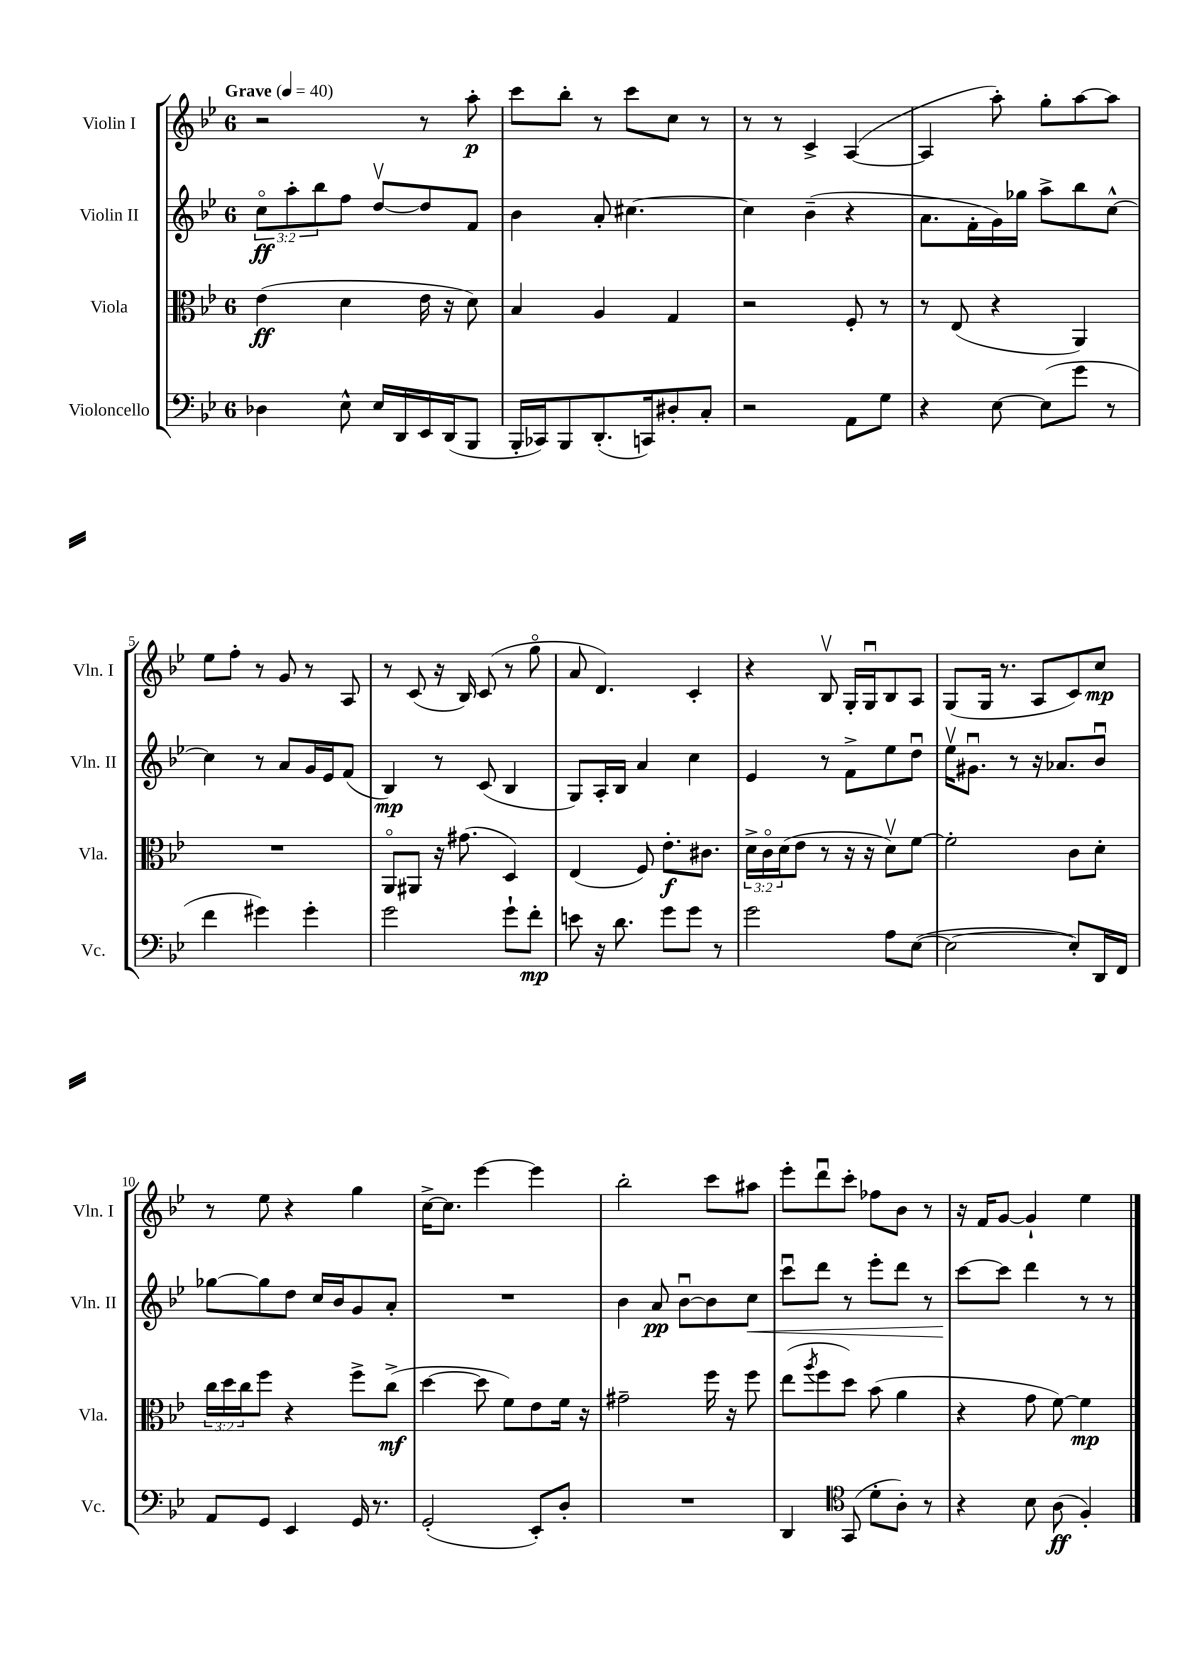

**kern	**dynam	**kern	**dynam	**kern	**dynam	**kern	**dynam
*part4	*part4	*part3	*part3	*part2	*part2	*part1	*part1
*staff4	*staff4	*staff3	*staff3	*staff2	*staff2	*staff1	*staff1
*I"Violoncello	*	*I"Viola	*	*I"Violin II	*	*I"Violin I	*
*I'Vc.	*	*I'Vla.	*	*I'Vln. II	*	*I'Vln. I	*
*clefF4	*	*clefC3	*	*clefG2	*	*clefG2	*
*k[b-e-]	*	*k[b-e-]	*	*k[b-e-]	*	*k[b-e-]	*
*M6/8	*	*M6/8	*	*M6/8	*	*M6/8	*
*MM40	*	*MM40	*	*MM40	*	*MM40	*
=1	=1	=1	=1	=1	=1	=1	=1
!	!	!	!	!	!	!LO:TX:a:B:t=Grave	!
4D-X\	.	(4e-\	ff	12cc\L	ff	2r	.
.	.	.	.	12aa'\	.	.	.
.	.	.	.	12bb-\	.	.	.
8E-^^\	.	4d\	.	8ff\J	.	.	.
16E-/LL	.	.	.	[8ddv/L	.	.	.
16DD/	.	.	.	.	.	.	.
16EE-/	.	16e-\	.	8dd/]	.	8r	.
(16DD/J	.	16r	.	.	.	.	.
8BBB-/J	.	8d\)	.	8f/J	.	8aa'\	p
=2	=2	=2	=2	=2	=2	=2	=2
16BBB-'/LL	.	4B-/	.	4b-\	.	8ccc\L	.
16CC-X/J)	.	.	.	.	.	.	.
8BBB-/	.	.	.	.	.	8bb-'\J	.
(8.DD'/	.	4A/	.	8a'/	.	8r	.
.	.	.	.	[4.cc#X\	.	8ccc\L	.
16CCn/k)	.	.	.	.	.	.	.
8D#X'/	.	4G/	.	.	.	8cc\J	.
8C'/J	.	.	.	.	.	8r	.
=3	=3	=3	=3	=3	=3	=3	=3
2r	.	2r	.	4cc#\]	.	8r	.
.	.	.	.	.	.	8r	.
.	.	.	.	(4b-~\	.	4c^/	.
8AA\L	.	8F'/	.	4r	.	([4A/	.
8G\J	.	8r	.	.	.	.	.
=4	=4	=4	=4	=4	=4	=4	=4
4r	.	8r	.	8.a\L	.	4A/]	.
.	.	(8E-/	.	.	.	.	.
.	.	.	.	16f'\L	.	.	.
[8E-\	.	4r	.	16g\)	.	8aa'\)	.
.	.	.	.	16gg-X\JJ	.	.	.
(8E-\L]	.	.	.	8aa^\L	.	8gg'\L	.
8g\J	.	4AA/)	.	8bb-\	.	[8aa\	.
8r	.	.	.	[8cc^^\J	.	8aa\J]	.
!!LO:LB:g=z
=5	=5	=5	=5	=5	=5	=5	=5
4f\	.	2.r	.	4cc\]	.	8ee-\L	.
.	.	.	.	.	.	8ff'\J	.
4g#X\)	.	.	.	8r	.	8r	.
.	.	.	.	8a/L	.	8g/	.
4g#'\	.	.	.	16g/L	.	8r	.
.	.	.	.	16e-/J	.	.	.
.	.	.	.	(8f/J	.	8A/	.
=6	=6	=6	=6	=6	=6	=6	=6
2g\	.	8AA/L	.	4B-/)	mp	8r	.
.	.	8AA#X/J	.	.	.	(8c/	.
.	.	16r	.	8r	.	16r	.
.	.	(8.g#X\	.	.	.	16B-/)	.
.	.	.	.	(8c/	.	(8c/	.
8g`\L	.	4D/)	.	4B-/	.	8r	.
8f'\J	mp	.	.	.	.	8gg\	.
=7	=7	=7	=7	=7	=7	=7	=7
8en\	.	(4E-/	.	8G/L)	.	8a/	.
16r	.	.	.	16A'/L	.	4.d/)	.
8.d\	.	.	.	16B-/JJ	.	.	.
.	.	8F/)	.	4a/	.	.	.
8g\L	.	8.e-'\L	f	.	.	.	.
8g\J	.	.	.	4cc\	.	4c'/	.
.	.	8.c#X\J	.	.	.	.	.
8r	.	.	.	.	.	.	.
=8	=8	=8	=8	=8	=8	=8	=8
2g\	.	24d^\LL	.	4e-/	.	4r	.
.	.	24c\	.	.	.	.	.
.	.	(24d\J	.	.	.	.	.
.	.	8e-\J	.	.	.	.	.
.	.	8r	.	8r	.	8B-v/	.
.	.	16r	.	8f^\L	.	16G'/LL	.
.	.	16r	.	.	.	16Gu/J	.
8A\L	.	8dv\L)	.	8ee-\	.	8B-/	.
([8E-\J	.	[8f\J	.	8ddu\J	.	8A/J	.
=9	=9	=9	=9	=9	=9	=9	=9
2E-\_	.	2f'\]	.	16ee-v\KL	.	(8G/L	.
.	.	.	.	8.g#Xu\J	.	.	.
.	.	.	.	.	.	16G/Jk	.
.	.	.	.	.	.	8.r	.
.	.	.	.	8r	.	.	.
.	.	.	.	16r	.	8A/L	.
.	.	.	.	8.a-X/L	.	.	.
8E-'/L])	.	8c\L	.	.	.	8c/)	.
16DD/L	.	8d'\J	.	8b-u/J	.	8cc/J	mp
16FF/JJ	.	.	.	.	.	.	.
!!LO:LB:g=z
=10	=10	=10	=10	=10	=10	=10	=10
8AA/L	.	24cc\LL	.	[8gg-X\L	.	8r	.
.	.	24dd\	.	.	.	.	.
.	.	24cc\J	.	.	.	.	.
8GG/J	.	8ff\J	.	8gg-\]	.	8ee-\	.
4EE-/	.	4r	.	8dd\J	.	4r	.
.	.	.	.	16cc/LL	.	.	.
.	.	.	.	16b-/J	.	.	.
16GG/	.	8ff^\L	.	8g/	.	4gg\	.
8.r	.	.	.	.	.	.	.
.	.	(8cc^\J	mf	8a'/J	.	.	.
=11	=11	=11	=11	=11	=11	=11	=11
(2GG'/	.	[4dd\	.	2.r	.	[16cc^\KL	.
.	.	.	.	.	.	8.cc\J]	.
.	.	8dd\]	.	.	.	[4eee-\	.
.	.	8f\L)	.	.	.	.	.
8EE-'/L)	.	8e-\	.	.	.	4eee-\]	.
8D'/J	.	16f\Jk	.	.	.	.	.
.	.	16r	.	.	.	.	.
=12	=12	=12	=12	=12	=12	=12	=12
2.r	.	2g#X~\	.	4b-\	.	2bb-'\	.
.	.	.	.	8a/	pp	.	.
.	.	.	.	[8b-u\L	.	.	.
.	.	16ff\	.	8b-\]	.	8ccc\L	.
.	.	16r	.	.	.	.	.
!	!	!	!	!	!LO:HP:b	!	!
.	.	8ff\	.	8cc\J	<	8aa#X\J	.
=13	=13	=13	=13	=13	=13	=13	=13
4DD/	.	(8ee-\L	.	8cccu\L	.	8eee-'\L	.
.	.	8qaa/	.	.	.	.	.
.	.	8ff\	.	8ddd\J	.	8dddu\	.
*clefC4	*	*	*	*	*	*	*
(8GG/	.	8dd\J)	.	8r	.	8ccc'\J	.
8d'\L	.	(8b-\	.	8eee-'\L	.	8ff-X\L	.
8A'\J)	.	4a\	.	8ddd\J	.	8b-\J	.
8r	.	.	.	8r	.	8r	.
=14	=14	=14	=14	=14	=14	=14	=14
4r	.	4r	.	[8ccc\L	.	16r	.
.	.	.	.	.	.	16f/KL	.
.	.	.	.	8ccc\J]	[	[8g/J	.
8B-\	.	8g\	.	4ddd\	.	4g`/]	.
(8A\	ff	[8f\)	.	.	.	.	.
4F'/)	.	4f\]	mp	8r	.	4ee-\	.
.	.	.	.	8r	.	.	.
==	==	==	==	==	==	==	==
*-	*-	*-	*-	*-	*-	*-	*-
